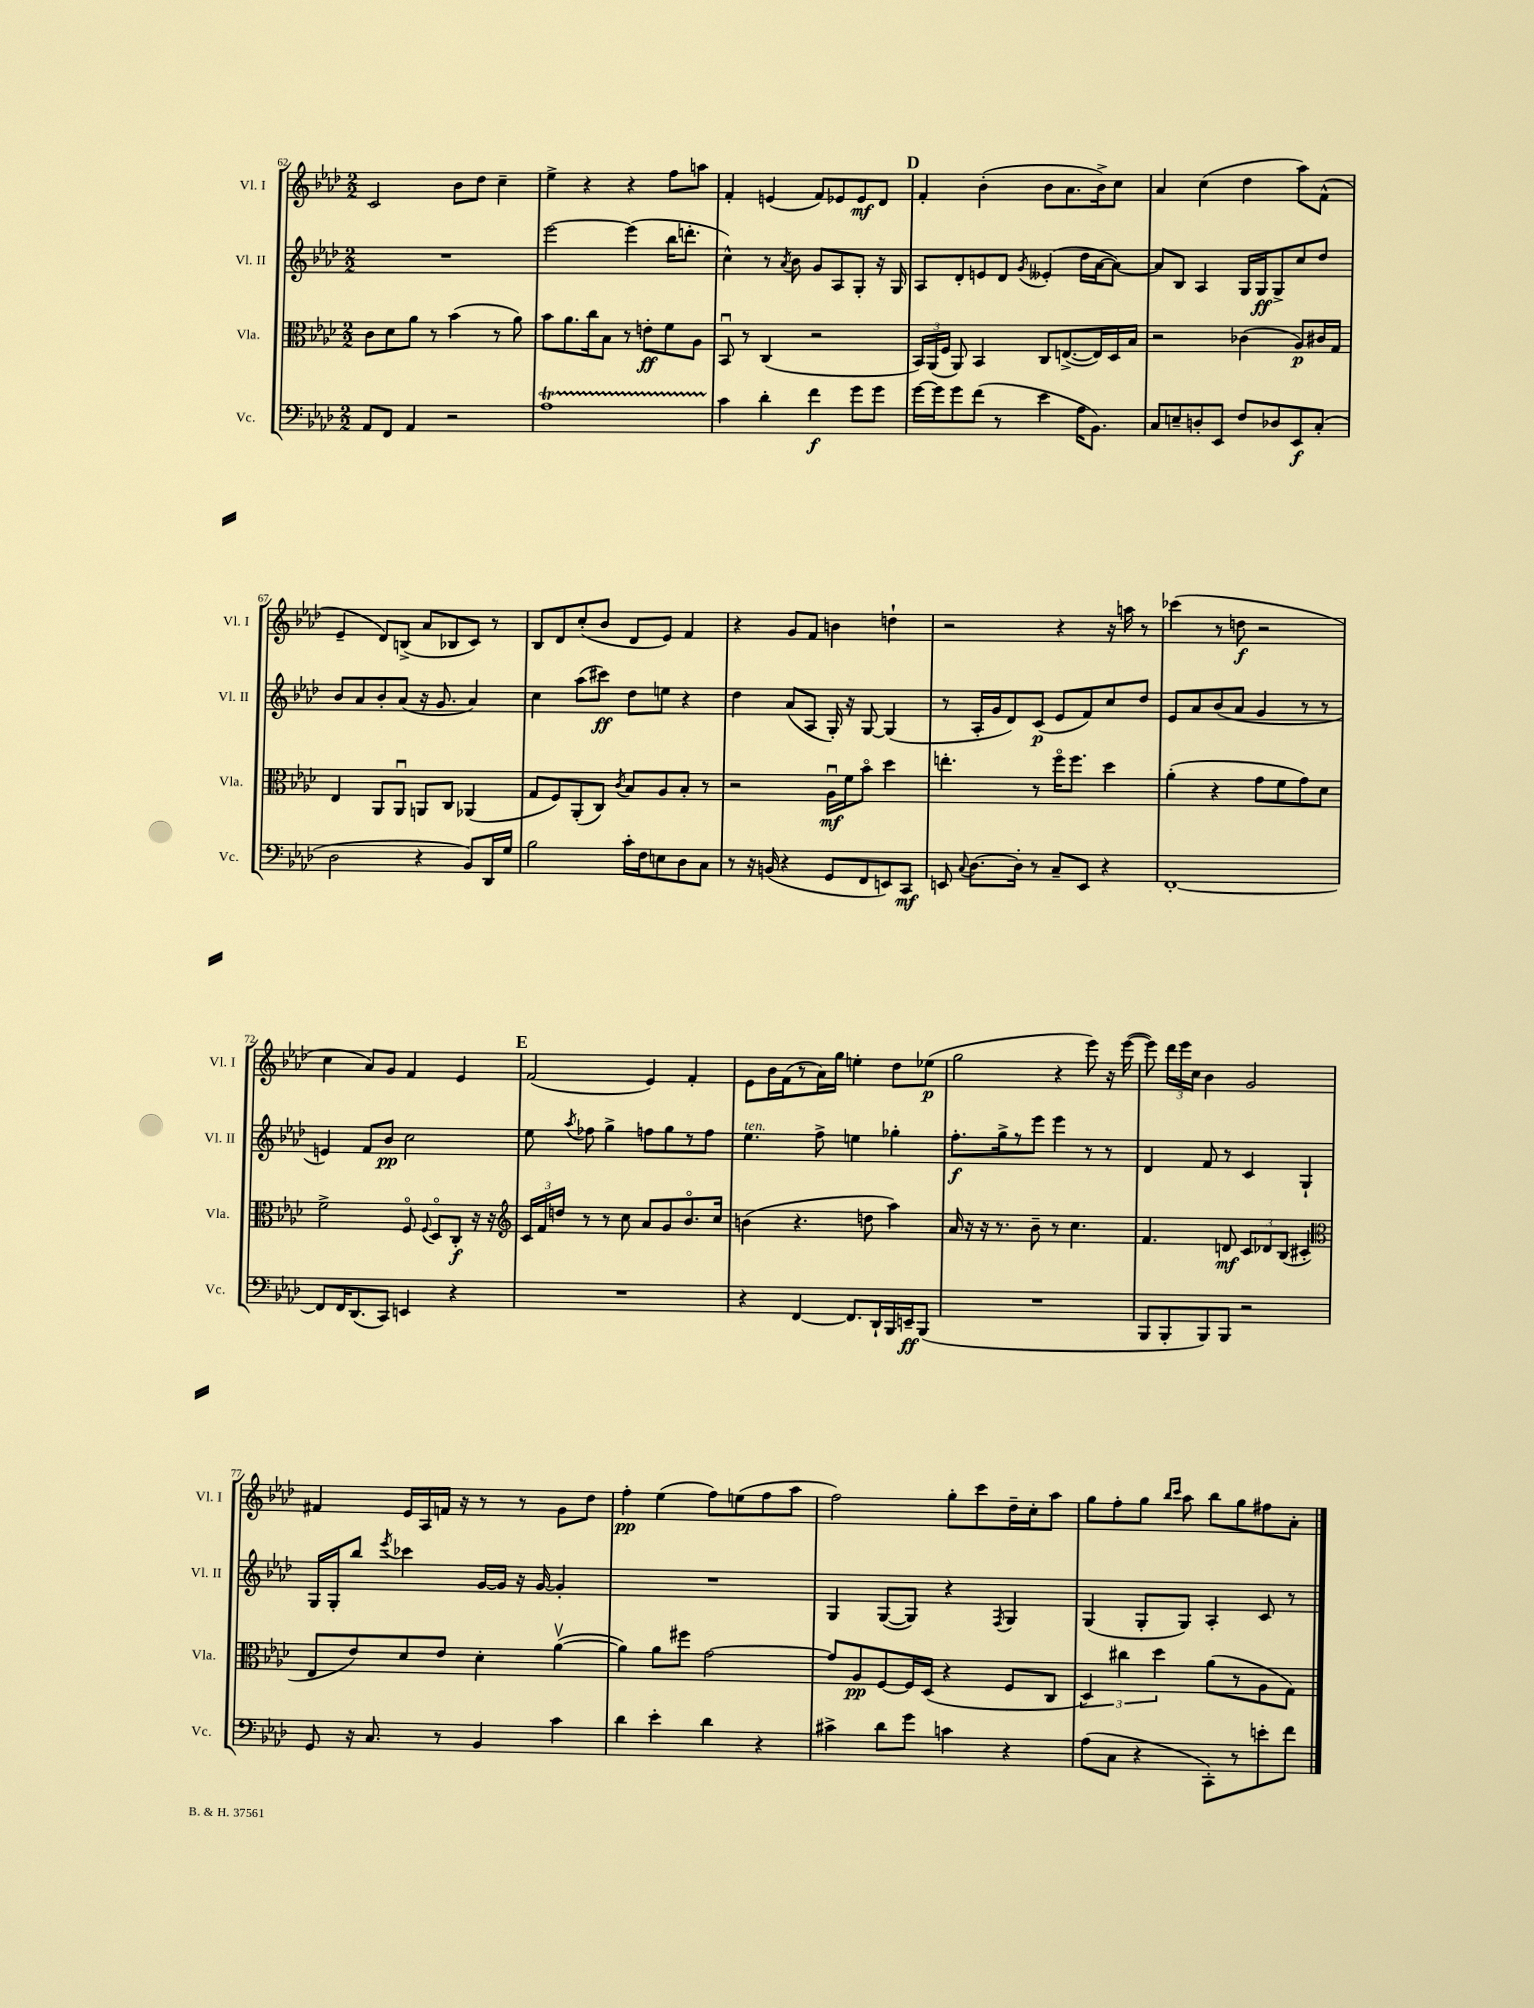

**kern	**kern	**kern	**kern
*staff4	*staff3	*staff2	*staff1
*clefF4	*clefC3	*clefG2	*clefG2
*k[b-e-a-d-]	*k[b-e-a-d-]	*k[b-e-a-d-]	*k[b-e-a-d-]
*M2/2	*M2/2	*M2/2	*M2/2
8AA-	8c	1r	2c
8FF	8d-	.	.
4AA-	8a-	.	.
.	8r	.	.
2r	(4b-	.	8b-
.	.	.	8dd-
.	8r	.	4cc~
.	8a-)	.	.
=	=	=	=
1A-	8b-	[2eee-	4ee-^
.	8.a-	.	.
.	.	.	4r
.	16cc	.	.
.	8B-	.	.
.	8r	(4eee-]	4r
.	8e'	.	.
.	8f	16bb-	8ff
.	.	8.ddd'	.
.	8A-	.	8aa
=	=	=	=
4c	8BB-u	4cc^^)	4f'
.	8r	.	.
4d-'	(4C	8r	(4e
.	.	8qa-	.
.	.	8b-	.
4f	2r	8g	8f)
.	.	8A-	8e-
8g	.	8G'	8e-
8g	.	16r	8d-
.	.	16G	.
=	=	=	=
[16g	24BB-)	8A-	4f'
.	(24AA-	.	.
16g]	.	.	.
.	24F	.	.
8g	8AA-)	8d-'	.
(8f	4BB-	8e	(4b-'
8r	.	8d-	.
.	.	8qg	.
4e-	8C	(4e--'	8b-
.	([8.E^	.	8.a-
16A-	.	16dd-	.
8.BB-)	16E])	[16a-	16b-^)
.	16D-	8a-_)	8cc
.	16B-	.	.
=	=	=	=
8C	2r	8a-]	4a-
8E~	.	8B-	.
8D'	.	4A-	(4cc
8EE-	.	.	.
8F	(4c-	16G	4dd-
.	.	16G	.
8D-	.	8G^	.
8EE-	8A-)	8cc	8aa-)
(8C'	16c#	8dd-	(8f^^
.	16G	.	.
=	=	=	=
2D-	4E-	8b-	4e-~
.	.	8a-	.
.	8AA-	8b-'	8d-)
.	8AA-u	(8a-	(8B^
4r	8AA	16r	8a-
.	.	8.g	.
.	8C	.	8B-
8BB-)	(4AA-	4a-)	8c)
16DD-	.	.	8r
16G	.	.	.
=	=	=	=
2B-	8G	4cc	8B-
.	8F)	.	8d-
.	(8AA-'	(8aa-	(8cc'
.	8C)	8ccc#)	8b-
.	8qc	.	.
16c'	8B-	8dd-	8d-
16F	.	.	.
8E	8A-	8ee	8e-)
8D-	8B-'	4r	4f
8C	8r	.	.
=	=	=	=
8r	2r	4dd-	4r
16r	.	.	.
(16BB	.	.	.
4r	.	(8a-	8g
.	.	8A-	8f
8GG	16A-u	16G')	4b
.	16f	16r	.
8FF	8b-o	[8G	.
8EE)	4dd-	(4G]	4dd`
8CC	.	.	.
=	=	=	=
8EE	4.ee'	8r	2r
8qqC	.	.	.
[8.D-	.	16A-'	.
.	.	16g	.
.	.	8d-)	.
16D-']	.	.	.
8r	8r	(8c	.
8C~	16ffo	8e-	4r
.	8.ff	.	.
8EE	.	8f)	.
4r	4dd-	8cc	16r
.	.	.	16aa
.	.	8dd-	8r
=	=	=	=
[1FF'	(4a-'	8e-	(4ccc-
.	.	8a-	.
.	4r	(8b-	8r
.	.	8a-	8dd
.	8g	4g	2r
.	8f	.	.
.	8g)	8r	.
.	8d-	8r	.
=	=	=	=
8FF]	2f^	4e)	4cc
16FF	.	.	.
(8.DD-	.	.	.
.	.	8f	8a-)
8CC)	.	8b-	8g
4EE	8Fo	2cc	4f
.	8qqF	.	.
.	8D-o	.	.
4r	8C'	.	4e-
.	16r	.	.
.	16r	.	.
=	=	=	=
*	*clefG2	*	*
1r	24c	8ee-	(2f
.	24f	.	.
.	24dd	.	.
.	.	8qaa-	.
.	8r	8ff-	.
.	8r	4gg^	.
.	8cc	.	.
.	8a-	8ff	4e-)
.	8g	8gg	.
.	8.b-o	8r	4f'
.	.	8ff	.
.	16cc	.	.
=	=	=	=
4r	(4b	4.ee-	8e-
.	.	.	16b-
.	.	.	(16f
[4FF	4.r	.	8r
.	.	8ff^	16a-)
.	.	.	16gg
8.FF]	.	4ee	4ee'
.	8dd	.	.
16DD-`	.	.	.
16BBB-	4aa-)	4gg-'	8dd-
16EE~	.	.	.
(8BBB-	.	.	(8ee-
=	=	=	=
1r	16a-	8.ff'	2gg
.	16r	.	.
.	16r	.	.
.	8.r	16gg^	.
.	.	8r	.
.	8b-~	8eee-	.
.	8r	4eee-	4r
.	4.cc	.	.
.	.	8r	8eee-)
.	.	8r	16r
.	.	.	([16eee-
=	=	=	=
8BBB-	4.f	4d-	8eee-])
8BBB-'	.	.	24ddd-
.	.	.	24eee-
.	.	.	24cc
8BBB-)	.	8f	4b-
8BBB-	8d	8r	.
2r	12c	4c	2g
.	12d-	.	.
.	(12B-	.	.
.	4c#'	4G`	.
=	=	=	=
*	*clefC3	*	*
8GG	8E-	16G	4f#
.	.	16G'	.
16r	8e-)	8bb-	.
8.C	.	.	.
.	.	8qeee-	.
.	8d-	4ccc-	16e-
.	.	.	16A-
8r	8e-	.	16f
.	.	.	16r
4BB-	4d-'	[16g	8r
.	.	16g]	.
.	.	16r	8r
.	.	[16g	.
4c	([4a-v	4g']	8g
.	.	.	8dd-
=	=	=	=
4d-	4a-])	1r	4ff'
4e-'	8a-	.	(4ee-
.	8ff#	.	.
4d-	[2g	.	8ff)
.	.	.	(8ee
4r	.	.	8ff
.	.	.	8aa-
=	=	=	=
4c#^	8g]	4G	2ff)
.	8A-	.	.
8d-	[8F	([8G	.
8g	16F]	8G])	.
.	(16D-	.	.
4c	4r	4r	8gg'
.	.	.	8ccc
.	.	8qF	.
4r	8F	4G	16dd-~
.	.	.	16cc'
.	8C	.	8aa-
=	=	=	=
(8A-	6D-)	(4G	8gg
8C	.	.	8ff'
.	6cc#	.	.
4r	.	8G'	8gg
.	6dd-	.	.
.	.	.	16qqbb-
.	.	.	16qqccc
.	.	8G)	8aa-
8CC')	(8a-	4A-'	8bb-
8r	8r	.	8gg
8e'	8A-	8c	8ff#
8f	8G)	8r	8a-'
==	==	==	==
*-	*-	*-	*-
